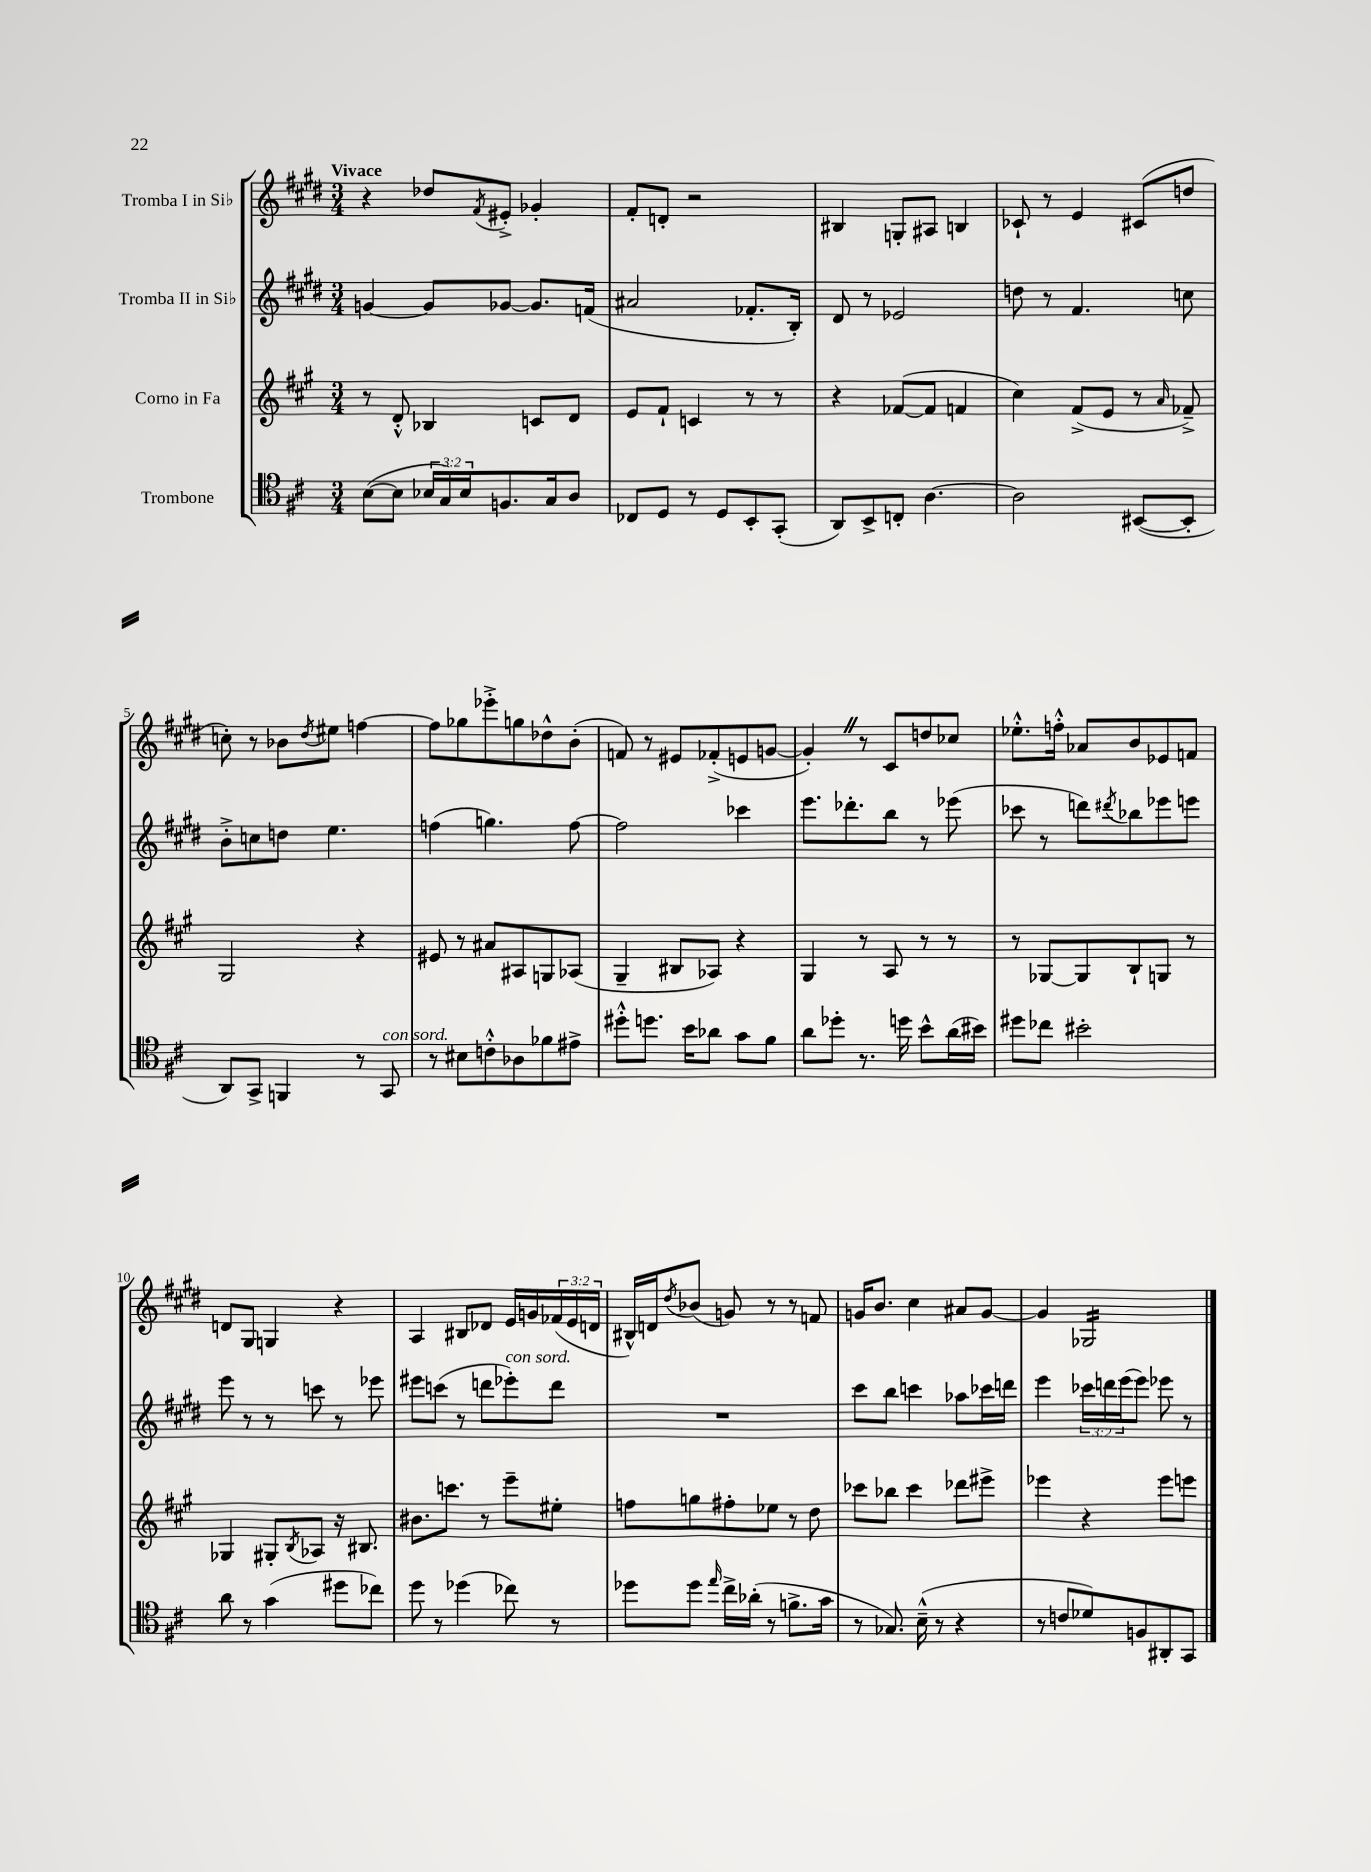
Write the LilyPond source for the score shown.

<<
\new StaffGroup <<
\new Staff = "s0" \with { instrumentName = "Tromba I in Sib" } {
    \clef treble \key e \major \numericTimeSignature \time 3/4 \override Staff.TupletNumber.text = #tuplet-number::calc-fraction-text \tempo "Vivace"
    r4 des''8 \acciaccatura { fis'8 } eis'8-.-> ges'4-. |
    fis'8-. d'8-. r2 |
    bis4 g8-. ais8 b4 |
    ces'8-! r8 e'4 cis'8( d''8 |
    c''8-.) r8 bes'8 \acciaccatura { dis''8 } eis''8 f''4~ |
    f''8 ges''8 ees'''8-.-> g''8 des''8-^ b'8-.( |
    f'8) r8 eis'8 fes'8-.->( e'8 g'8~ |
    g'4-.) \once \override BreathingSign.text = \markup { \musicglyph "scripts.caesura.straight" } \breathe r8 cis'8 d''8 ces''8 |
    ees''8.-.-^ f''16-.-^ aes'8 b'8 ees'8 f'8 |
    d'8 gis8 g4 r4 |
    a4 bis8 des'8 e'16 g'16 \tuplet 3/2 { fes'16( e'16 d'16 } |
    bis16-^) d'16 \acciaccatura { dis''8 } bes'8( g'8) r8 r8 f'8 |
    g'16 b'8. cis''4 ais'8 g'8~ |
    g'4 ges2:16 \bar "|." |
}
\new Staff = "s1" \with { instrumentName = "Tromba II in Sib" } {
    \clef treble \key e \major \numericTimeSignature \time 3/4 \override Staff.TupletNumber.text = #tuplet-number::calc-fraction-text
    g'4~ g'8 ges'8~ ges'8. f'16( |
    ais'2 fes'8.-. b16-.) |
    dis'8 r8 ees'2 |
    d''8 r8 fis'4. c''8 |
    b'8-.-> c''8 d''8 e''4. |
    f''4( g''4.) f''8~ |
    f''2 ces'''4 |
    e'''8. des'''8.-. b''8 r8 ees'''8( |
    ces'''8 r8 d'''8) \acciaccatura { dis'''8 } bes''8 ees'''8 e'''8 |
    e'''8 r8 r8 c'''8 r8 ees'''8 |
    eis'''8 c'''8( r8 d'''8 ees'''8-.^\markup { \italic "con sord." }) d'''8 |
    R2. |
    cis'''8 b''8 c'''4 aes''8 ces'''16 d'''16 |
    e'''4 \tuplet 3/2 { ces'''16 d'''16 e'''16( } e'''8) ees'''8 r8 \bar "|." |
}
\new Staff = "s2" \with { instrumentName = "Corno in Fa" } {
    \clef treble \key a \major \numericTimeSignature \time 3/4
    r8 d'8-.-^ bes4 c'8 d'8 |
    e'8 fis'8-! c'4 r8 r8 |
    r4 fes'8~( fes'8 f'4 |
    cis''4) fis'8->( e'8 r8 \grace { a'16 } fes'8--->) |
    gis2 r4 |
    eis'8 r8 ais'8 ais8 g8 aes8( |
    gis4-- bis8 aes8) r4 |
    gis4 r8 a8 r8 r8 |
    r8 ges8~ ges8 b8-! g8 r8 |
    ges4 gis8-. \acciaccatura { b8 } aes8 r16 bis8. |
    bis'8. c'''8. r8 e'''8-- eis''8-. |
    f''8 g''8 fis''8-. ees''8 r8 d''8 |
    ces'''8 bes''8 ces'''4 des'''8 eis'''8-> |
    ees'''4 r4 ees'''8 e'''8 \bar "|." |
}
\new Staff = "s3" \with { instrumentName = "Trombone" } {
    \clef tenor \key d \major \numericTimeSignature \time 3/4 \override Staff.TupletNumber.text = #tuplet-number::calc-fraction-text
    b8~( b8 \tuplet 3/2 { bes16 g16) bes16 } f8. g16 a8 |
    ces8 d8 r8 d8 b,8-. g,8-.( |
    a,8) b,8-> c8-. a4.~ |
    a2 bis,8~( bis,8-. |
    a,8) g,8-> f,4 r8 g,8^\markup { \italic "con sord." } |
    r8 bis8 c'8-.-^ aes8 fes'8 eis'8-> |
    dis''8-.-^ d''8. b'16 aes'8 g'8 fis'8 |
    a'8 des''8-. r8. d''16 b'8-^ a'16( bis'16) |
    dis''8 ces''8 bis'2-. |
    a'8 r8 g'4( dis''8 ces''8) |
    d''8 r8 des''4( ces''8) r8 |
    des''8 des''8 \grace { e''16 } cis''16-> aes'16-.( r8 f'8.-> g'16 |
    r8 ges8.) b16---^( r8 r4 |
    r8 c'8 des'8) f8 ais,8-. g,8 \bar "|." |
}
>>
>>
